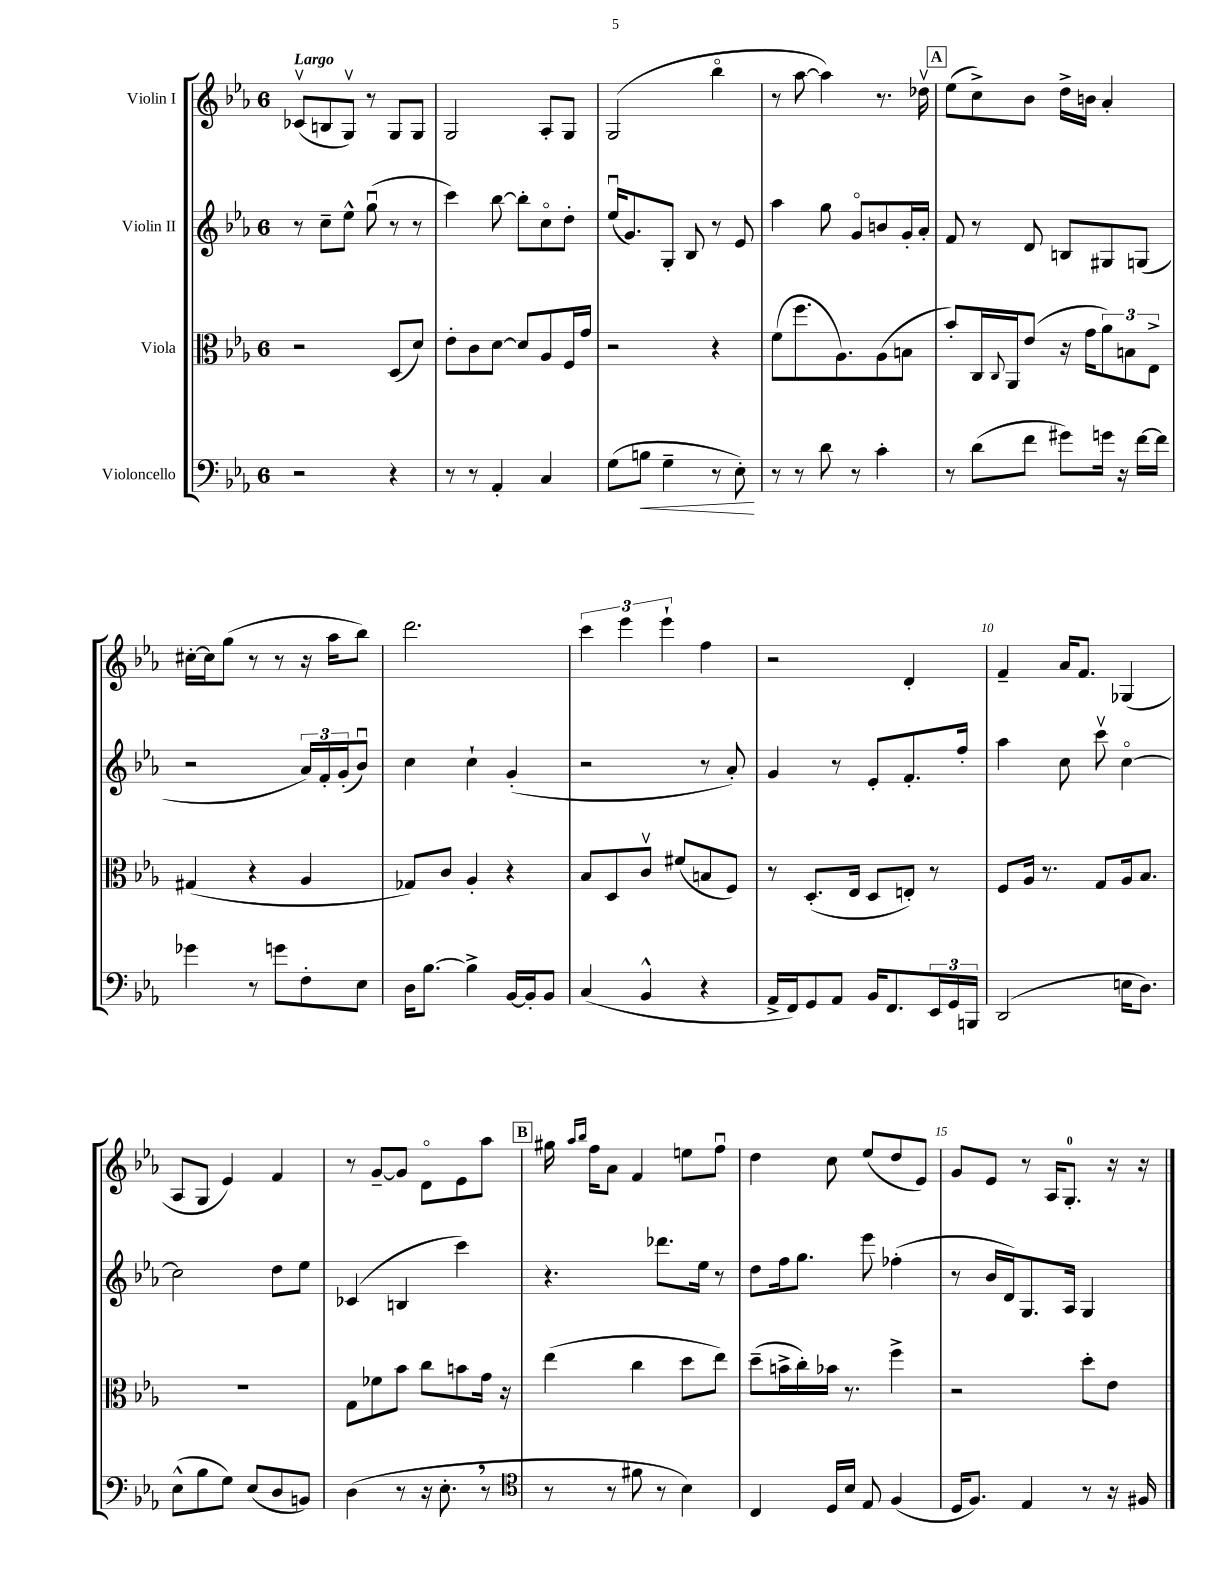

**kern	**kern	**kern	**kern
*staff4	*staff3	*staff2	*staff1
*clefF4	*clefC3	*clefG2	*clefG2
*k[b-e-a-]	*k[b-e-a-]	*k[b-e-a-]	*k[b-e-a-]
*M6/8	*M6/8	*M6/8	*M6/8
2r	2r	8r	(8c-v
.	.	8cc~	8B
.	.	8ee-^^	8Gv)
.	.	(8ggu	8r
4r	(8D	8r	8G
.	8d)	8r	8G
=	=	=	=
8r	8e-'	4ccc)	2G
8r	8c	.	.
4AA-'	[8d	[8bb-	.
.	8d]	8bb-']	.
4C	8A-	8cco	8A-'
.	16F	8dd'	8G
.	16g	.	.
=	=	=	=
(8G	2r	(16ee-u	(2G
.	.	8.g)	.
8B	.	.	.
4G~	.	8G'	.
.	.	8B-	.
8r	4r	8r	4bb-o
8E-')	.	8e-	.
=	=	=	=
8r	(8f	4aa-	8r
8r	8.ff	.	[8aa-
8d	.	8gg	4aa-])
.	8.A-)	.	.
8r	.	8go	.
4c'	(8A-	8b	8.r
.	8B	16g'	.
.	.	16a-'	16dd-v
=	=	=	=
8r	8b-')	8f	(8ee-
(8d	16C	8r	8cc^)
.	8qqC	.	.
.	16AA-	.	.
8f	(8e-	8d	8b-
8g#)	16r	8B	16dd^
.	16g	.	16b
16g	12a-)	8G#	4a-'
16r	.	.	.
.	12B	.	.
[16f	.	(8G	.
.	12E-^	.	.
16f]	.	.	.
=	=	=	=
4g-	(4G#	2r	[16cc#'
.	.	.	16cc#]
.	.	.	(8gg
8r	4r	.	8r
8g	.	.	8r
8F'	4A-	24a-)	16r
.	.	24f'	.
.	.	.	16aa-
.	.	(24g'	.
8E-	.	8b-u)	8bb-)
=	=	=	=
16D	8G-)	4cc	2.ddd
[8.B-	.	.	.
.	8c	.	.
4B-^]	4A-'	4cc`	.
[16BB-	4r	(4g'	.
16BB-']	.	.	.
8BB-	.	.	.
=	=	=	=
(4C	8B-	2r	6ccc
.	8D	.	.
.	.	.	6eee-
4BB-^^	8cv	.	.
.	.	.	6eee-`
.	(8f#	.	.
4r	8B	8r	4ff
.	8F)	8a-')	.
=	=	=	=
16AA-^	8r	4g	2r
16FF)	.	.	.
8GG	(8.D'	.	.
8AA-	.	8r	.
.	16E-	.	.
16BB-	8D	8e-'	.
8.FF	.	.	.
.	8E')	8.f'	4d'
24EE-	8r	.	.
24GG	.	.	.
.	.	16ff'	.
24BBB	.	.	.
=	=	=	=
(2DD	8F	4aa-	4f~
.	16A-	.	.
.	8.r	.	.
.	.	8cc	16a-
.	.	.	8.f
.	8G	8cccv	.
16E	16A-	[4cco	(4G-
8.D)	8.B-	.	.
=	=	=	=
(8E-^^	2.r	2cc]	8A-
8B-	.	.	8G
8G)	.	.	4e-)
(8E-	.	.	.
8D	.	8dd	4f
8BB)	.	8ee-	.
=	=	=	=
(4D	8G	(4c-	8r
.	8f-	.	[8g~
8r	8b-	4B	8g]
16r	8cc	.	8do
8.E-'	.	.	.
.	8b	4ccc)	8e-
8r	16g	.	8aa-
.	16r	.	.
=	=	=	=
*clefC4	*	*	*
8r	(4ee-	4.r	16gg#
.	.	.	16qqaa-
.	.	.	16qqbb-
.	.	.	16ff
8r	.	.	8a-
8f#	4cc	.	4f
8r	.	8.ddd-	.
4B-)	8dd	.	8ee
.	.	16ee-	.
.	8ee-)	8r	8ffu
=	=	=	=
4C	(8dd~	8dd	4dd
.	16b^	16ff	.
.	16cc')	8.gg	.
16D	16b-	.	8cc
16B-	8.r	.	.
8E-	.	8eee-	(8ee-
(4F	4ff^	(4ff-'	8dd
.	.	.	8e-)
=	=	=	=
16D	2r	8r	8g
8.F)	.	.	.
.	.	16b-	8e-
.	.	16d)	.
4E-	.	8.G	8r
.	.	.	16A-
.	.	16A-	8.G'
8r	8dd'	4G	.
16r	8e-	.	16r
16F#	.	.	16r
==	==	==	==
*-	*-	*-	*-
